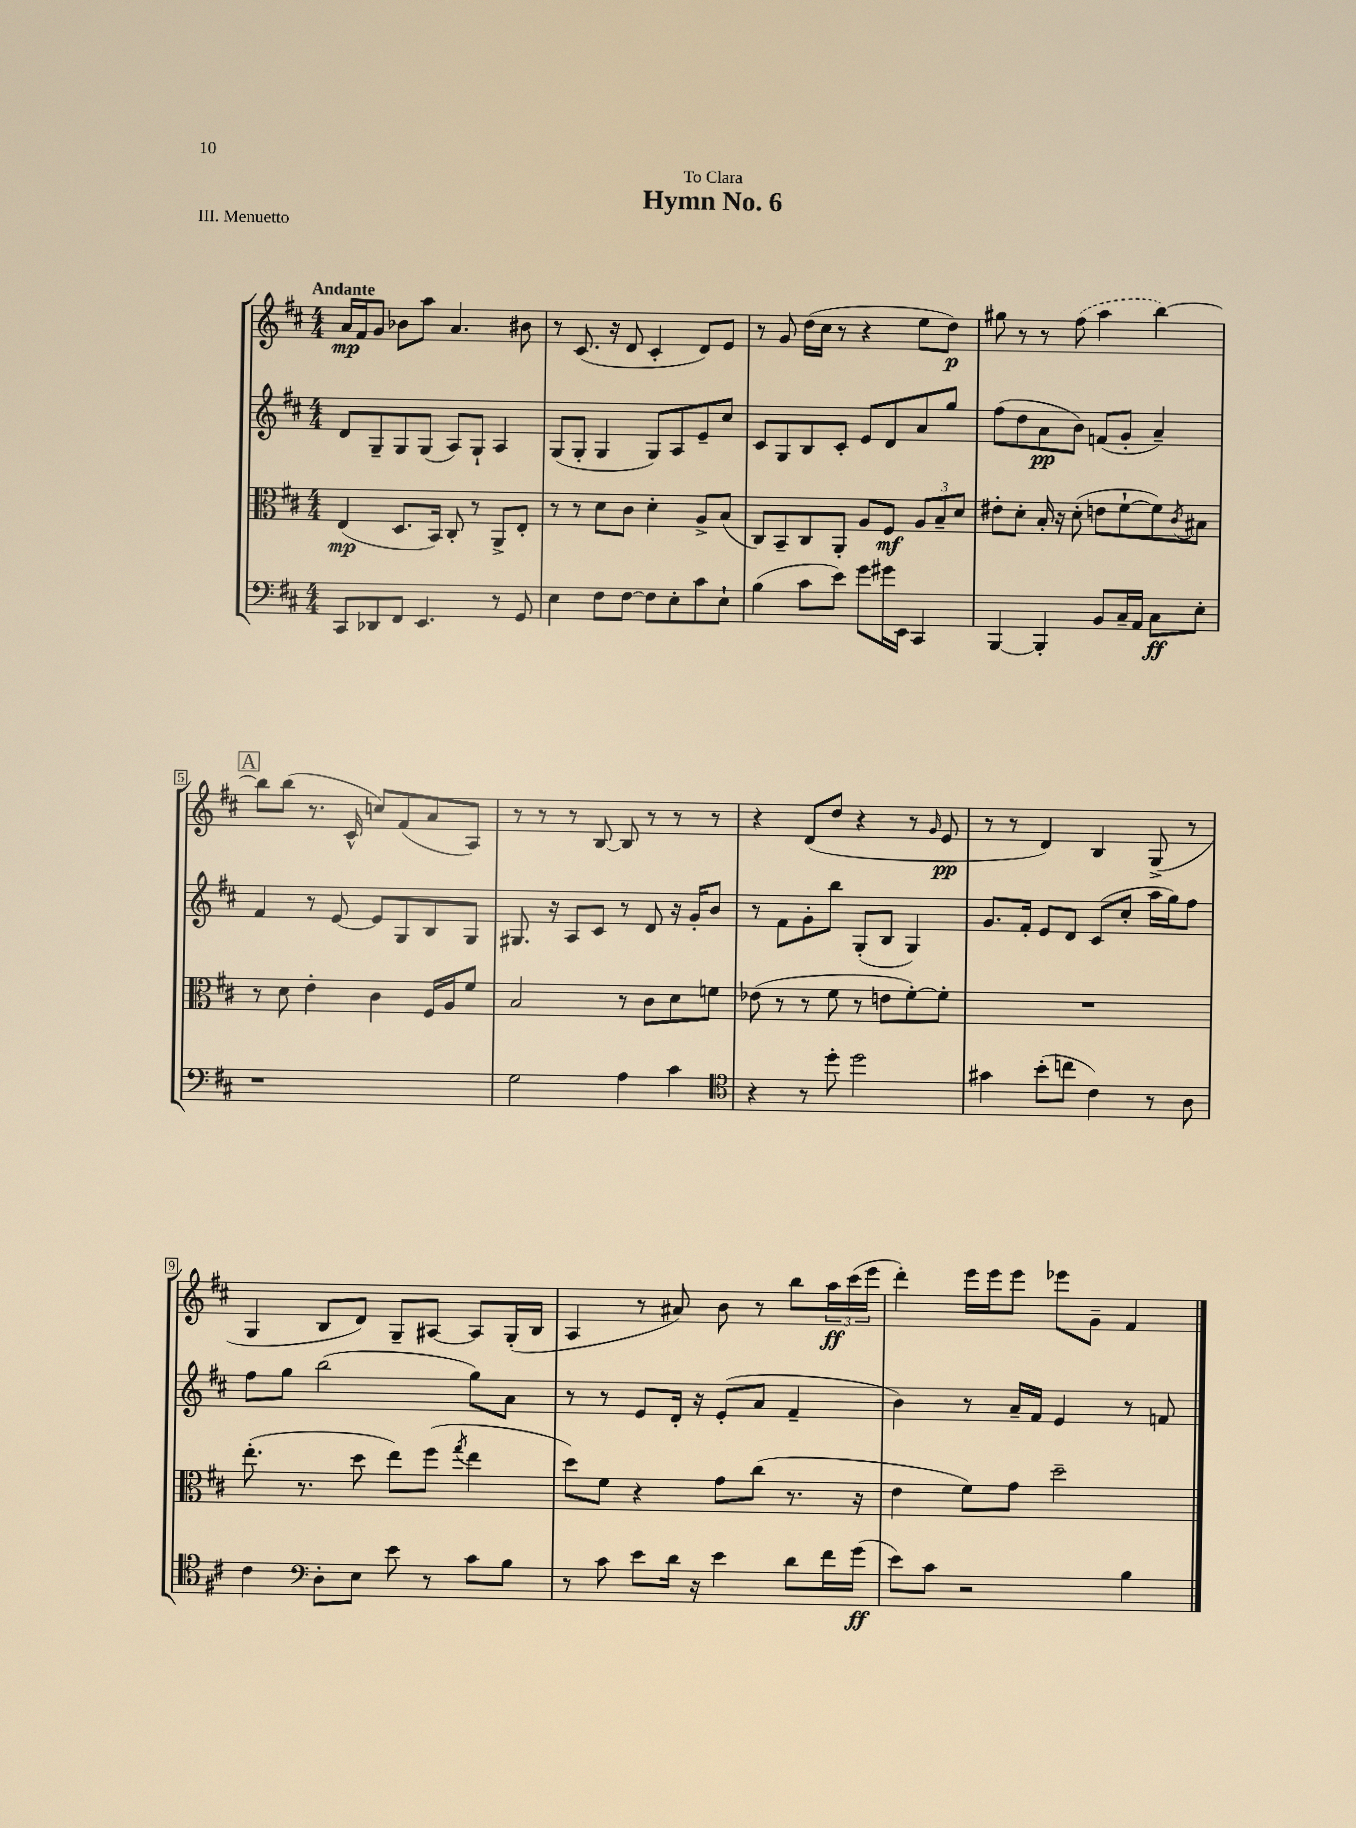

**kern	**kern	**kern	**kern
*staff4	*staff3	*staff2	*staff1
*clefF4	*clefC3	*clefG2	*clefG2
*k[f#c#]	*k[f#c#]	*k[f#c#]	*k[f#c#]
*M4/4	*M4/4	*M4/4	*M4/4
8CC#	(4E	8d	16a
.	.	.	16f#
8DD-	.	8G~	8g
8FF#	8.D	8G	8b-
4.EE	.	(8G	8aa
.	16BB)	.	.
.	8C#'	8A)	4.a
.	8r	8G`	.
8r	8AA^	4A	.
8GG	8E'	.	8b#
=	=	=	=
4E	8r	(8G	8r
.	8r	8G'	(8.c#
8F#	8d	4G	.
.	.	.	16r
[8F#	8c#	.	8d
8F#]	4d'	8G)	4c#'
8E'	.	8A	.
8c#	8A^	8e~	8d)
8E`	(8B	8cc#	8e
=	=	=	=
(4B	8C#)	8c#	8r
.	8BB~	8G	8g
8c#	8C#	8B	(16dd
.	.	.	16cc#
8e)	8AA'	8c#'	8r
8g	8A	8e	4r
16g#	8F#	8d	.
16EE	.	.	.
4CC#	12A	8a	8ee
.	12B~	.	.
.	.	8gg	8dd)
.	12d	.	.
=	=	=	=
[4BBB	8e#'	(8ff#	8gg#
.	8d'	8dd	8r
4BBB']	16B'	8a	8r
.	16r	.	.
.	(8d'	8b)	(8ff#
8BB	8e	(8f	4aa
16C#~	[8f#`	8g'	.
16AA	.	.	.
8C#	8f#])	4a~)	[4bb)
.	8qc#	.	.
8E'	8B#	.	.
=	=	=	=
1r	8r	4f#	8bb]
.	8d	.	(8bb
.	4e'	8r	8.r
.	.	[8e	.
.	.	.	16c#^^
.	4c#	8e]	8cc)
.	.	8G	(8f#
.	16F#	8B	8a
.	16A	.	.
.	8f#	8G	8A)
=	=	=	=
2G	2B	8.G#	8r
.	.	.	8r
.	.	16r	.
.	.	8A	8r
.	.	8c#	[8B
4A	8r	8r	8B]
.	8c#	8d	8r
4c#	8d	16r	8r
.	.	16g'	.
.	8f	8b	8r
=	=	=	=
*clefC4	*	*	*
4r	(8e-	8r	4r
.	8r	8f#	.
8r	8r	8g'	(8d
8dd'	8f#	8bb	8dd
2dd	8r	(8G'	4r
.	8e	8B	.
.	[8f#')	4G)	8r
.	.	.	16qqg
.	8f#']	.	8e
=	=	=	=
4g#	1r	8.g	8r
.	.	.	8r
.	.	16f#'	.
(8b'	.	8e	4d)
8cc	.	8d	.
4c#)	.	(8c#	4B
.	.	8cc#'	.
8r	.	16aa	(8G^
.	.	16gg)	.
8A	.	8ff#	8r
=	=	=	=
4c#	(8.ee'	8ff#	4G
.	.	8gg	.
.	8.r	.	.
*clefF4	*	*	*
8D'	.	(2bb	8B
8E	8dd	.	8d)
8e	8ee)	.	8G~
8r	(8ff#	.	[8A#
.	8qgg	.	.
8c#	4ee	8gg)	8A#]
8B	.	8a	(16G'
.	.	.	16B
=	=	=	=
8r	8dd)	8r	4A
8c#	8f#	8r	.
8e	4r	8e	8r
16d	.	16d'	8a#)
16r	.	16r	.
4e	8g	(8e'	8b
.	(8cc#	8a	8r
8d	8.r	4f#~	8bb
16f#	.	.	24aa
.	.	.	(24ccc#
(16g	16r	.	.
.	.	.	24eee
=	=	=	=
8e)	4e	4b)	4ddd')
8c#	.	.	.
2r	8f#)	8r	16eee
.	.	.	16eee
.	8g	16a~	8eee
.	.	16f#	.
.	2dd~	4e	8eee-
.	.	.	8g~
4B	.	8r	4f#
.	.	8f	.
==	==	==	==
*-	*-	*-	*-
